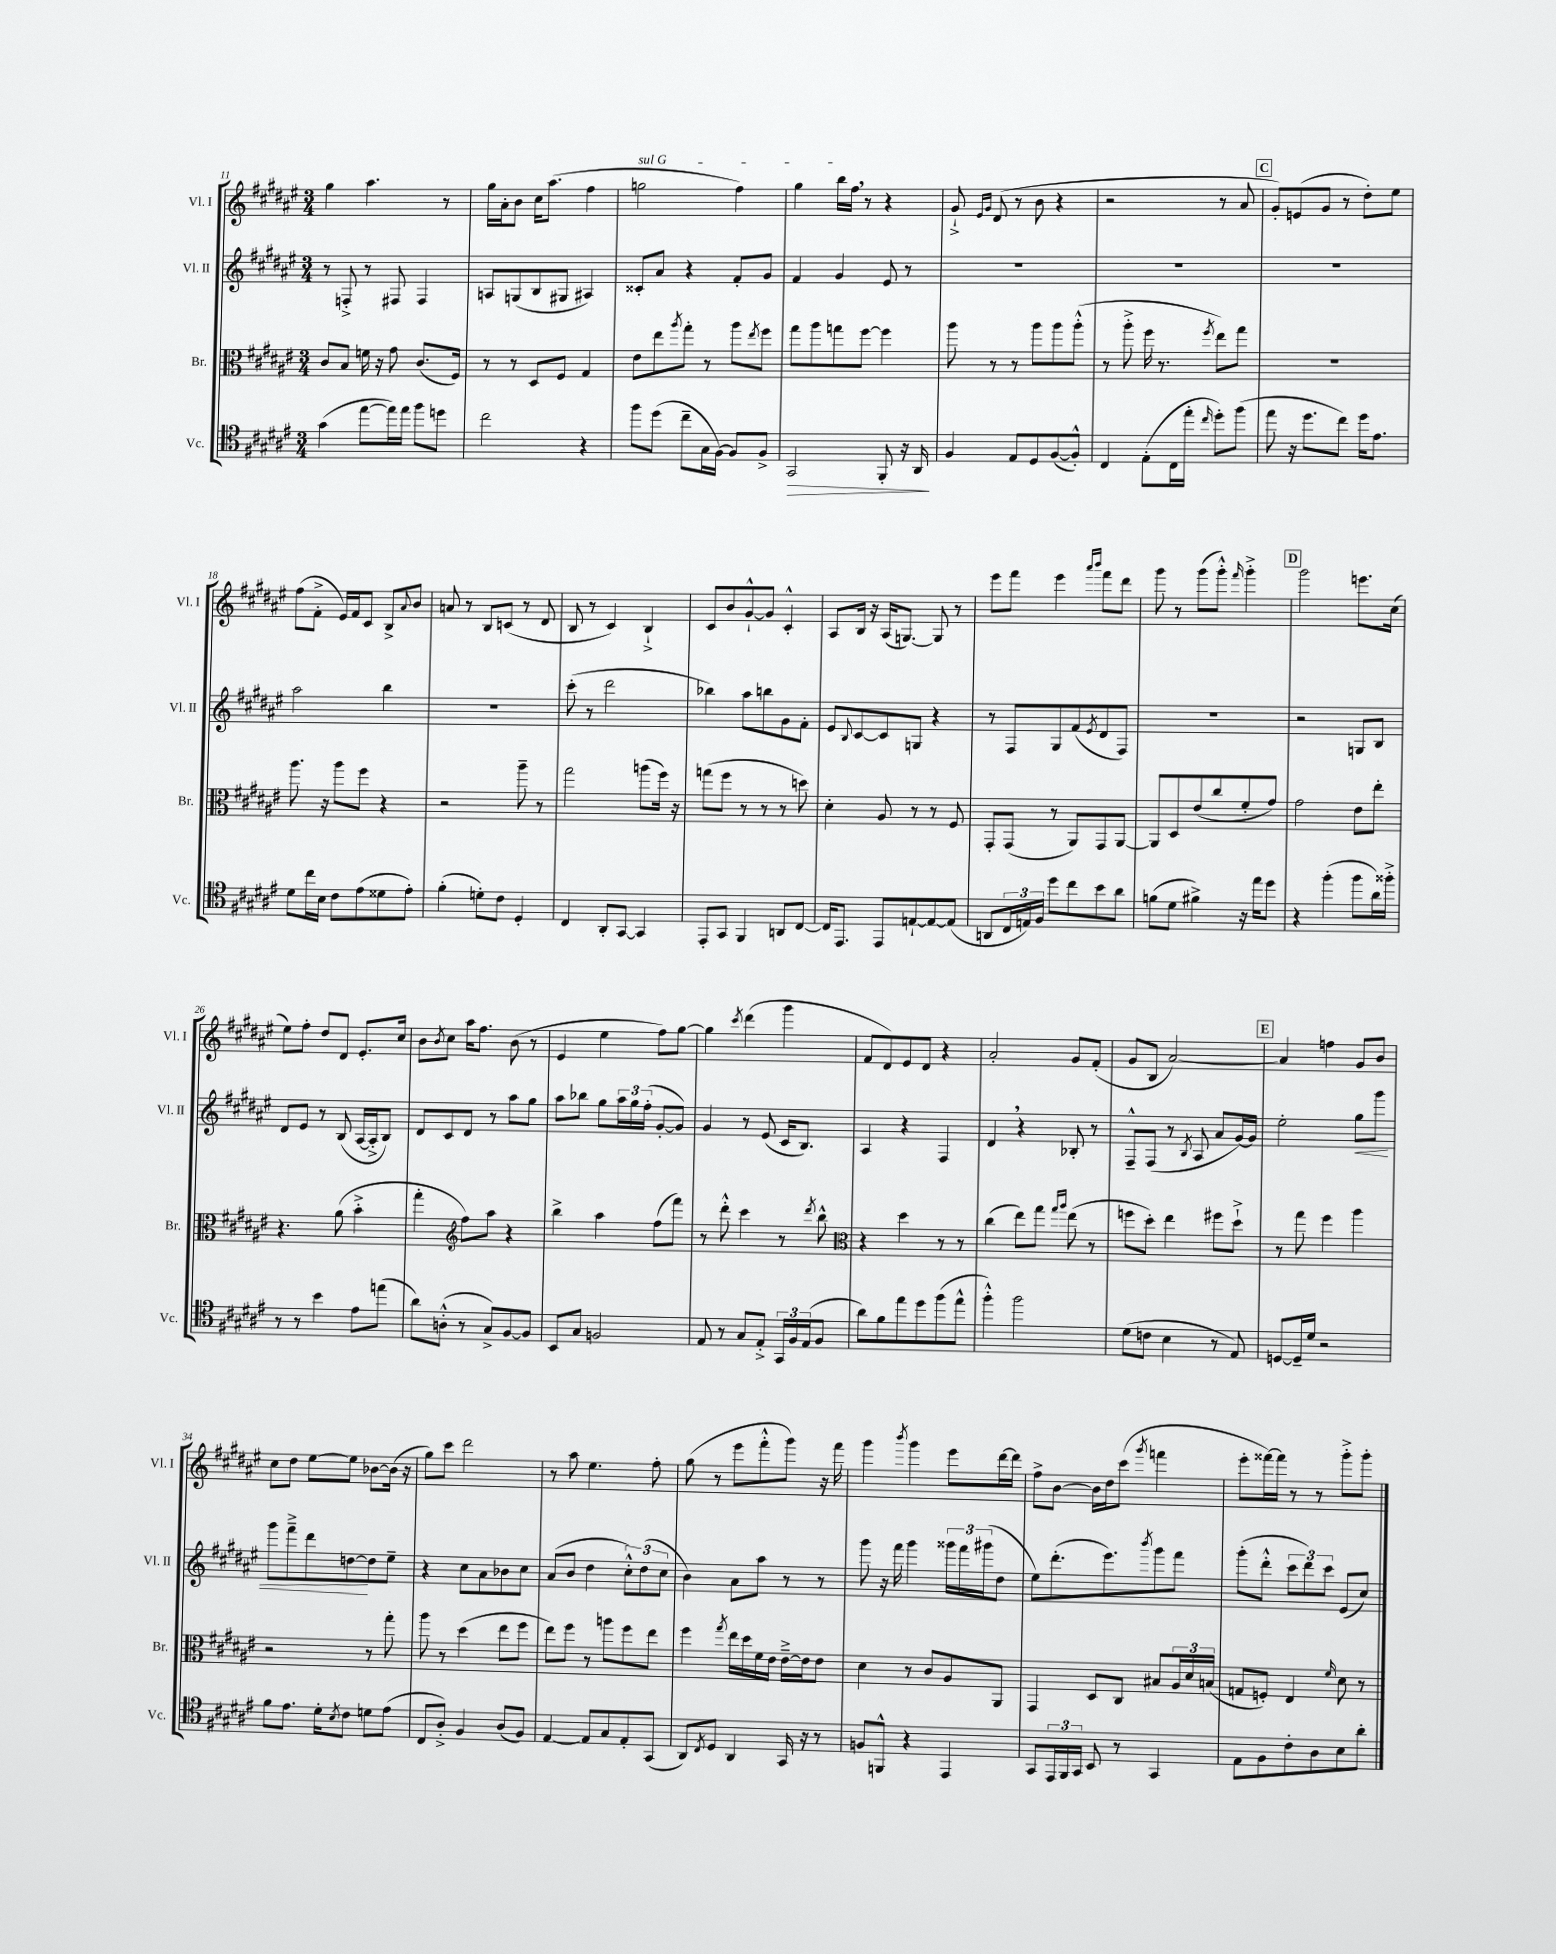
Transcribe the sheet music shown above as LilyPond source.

<<
\new StaffGroup <<
\new Staff = "s0" \with { instrumentName = "Vl. I" shortInstrumentName = "Vl. I" } {
    \clef treble \key fis \major \numericTimeSignature \time 3/4
    gis''4 ais''4. r8 |
    gis''16 ais'16-. b'8 cis''16 ais''8.( fis''4 |
    \once \override TextSpanner.bound-details.left.text = \markup { \italic "sul G" } g''2\startTextSpan fis''4) |
    gis''4 b''16 fis''16\stopTextSpan \breathe r8 r4 |
    gis'8-!-> \grace { eis'16 gis'16 } dis'8( r8 b'8 r4 |
    r2 r8 ais'8 |
    \mark \markup { \box "C" } gis'8-.) e'8( gis'8 r8 dis''8-.) eis''8 |
    fis''8( fis'8-.-> eis'16) fis'16 cis'8 b8-> \appoggiatura { ais'8 } b'8 |
    a'8 r8 b8 c'8( r8 dis'8 |
    b8 r8 cis'4) b4-!-> |
    cis'8 b'8 gis'8~-!-^ gis'8 cis'4-.-^ |
    ais8 b16 r16 ais16( g8.~) g8 r8 |
    eis'''8 fis'''8 eis'''4 \grace { ais'''16 b'''16 } fis'''8 dis'''8 |
    gis'''8 r8 gis'''8( gis'''8-.-^) \grace { fis'''16 } gis'''4-.-> |
    \mark \markup { \box "D" } gis'''2 e'''8. cis''16( |
    eis''8) fis''8-. dis''8 dis'8 eis'8.-. cis''16 |
    b'8 \acciaccatura { b'8 } cis''8 ais''16 fis''8. b'8( r8 |
    eis'4 eis''4 fis''8) gis''8~ |
    gis''4 \acciaccatura { cis'''8 } dis'''4( gis'''4 |
    fis'8 dis'8) eis'8 dis'8 r4 |
    ais'2-. gis'8 fis'8-.( |
    gis'8 b8 ais'2~) |
    \mark \markup { \box "E" } ais'4 f''4 gis'8 b'8 |
    cis''8 dis''8 eis''8~ eis''8 bes'8~ bes'16( r16 |
    gis''8) cis'''8 dis'''2 |
    r8 ais''8 eis''4. fis''8-. |
    gis''8( r8 eis'''8 fis'''8-.-^ gis'''8) r16 fis'''16 |
    gis'''4 \acciaccatura { b'''8 } gis'''4 eis'''8 dis'''16~ dis'''16 |
    fis''8-> b'8~ b'16 dis''16 cis'''8( \acciaccatura { gis'''8 } f'''4 |
    eis'''8-. fisis'''16~) fisis'''16 r8 r8 gis'''8-.-> gis'''8-. \bar "|." |
}
\new Staff = "s1" \with { instrumentName = "Vl. II" shortInstrumentName = "Vl. II" } {
    \clef treble \key fis \major \numericTimeSignature \time 3/4
    r8 f8-.-> r8 fis8 fis4 |
    a8 g8( b8 gis8 ais4) |
    cisis'8-. ais'8 r4 fis'8-. gis'8 |
    fis'4 gis'4 eis'8 r8 |
    R2. |
    R2. |
    \mark \markup { \box "C" } R2. |
    ais''2 b''4 |
    R2. |
    cis'''8-.( r8 dis'''2 |
    bes''4) ais''8 b''8 gis'8 fis'8-. |
    eis'8 \appoggiatura { b8 } cis'8~ cis'8 g8 r4 |
    r8 fis8 gis8 fis'8( \acciaccatura { eis'8 } dis'8 fis8) |
    R2. |
    \mark \markup { \box "D" } r2 g8 b8 |
    dis'8 eis'8 r8 b8( ais16~ ais16-.-> b8) |
    dis'8 cis'8 dis'8 r8 ais''8 gis''8 |
    ais''8 bes''8 gis''8 \tuplet 3/2 { ais''16 gis''16 fis''16-.( } gis'8~-. gis'8) |
    gis'4 r8 eis'8( cis'16 b8.) |
    ais4 r4 fis4 |
    dis'4 \breathe r4 bes8-. r8 |
    fis8---^ fis8( r8 \acciaccatura { b8 } ais8 ais'8 gis'16~) gis'16 |
    \mark \markup { \box "E" } eis''2-. gis''8\< gis'''8 |
    gis'''8 fis'''8---> dis'''8 d''8~\! d''8 eis''8-- |
    r4 cis''8 ais'8 bes'8 cis''8 |
    ais'8( b'8 dis''4 \tuplet 3/2 { cis''8-.-^) dis''8( cis''8 } |
    b'4) ais'8 ais''8 r8 r8 |
    gis'''8 r16 fis'''16 gis'''4 \tuplet 3/2 { gisis'''16 fis'''16 gis'''16( } dis''8 |
    eis''8) dis'''8.-.( eis'''8.) \acciaccatura { b'''8 } gis'''8 fis'''8 |
    gis'''8-.( dis'''8-.-^ \tuplet 3/2 { cis'''8 dis'''8) cis'''8 } eis'8( cis''8) \bar "|." |
}
\new Staff = "s2" \with { instrumentName = "Br." shortInstrumentName = "Br." } {
    \clef alto \key fis \major \numericTimeSignature \time 3/4
    cis'8 b8 f'16 r16 gis'8 cis'8.( fis16) |
    r8 r8 dis8 fis8 gis4 |
    eis'8 eis''8 \acciaccatura { ais''8 } gis''8-. r8 ais''8 \acciaccatura { eis''8 } fis''8 |
    gis''8 ais''8 g''8 fis''8~ fis''4 |
    ais''8 r8 r8 ais''8 ais''8 ais''8-.-^( |
    r8 ais''8-.-> fis''16 r8. \acciaccatura { fis''8 } eis''8) gis''8 |
    \mark \markup { \box "C" } R2. |
    ais''8. r16 ais''8 fis''8 r4 |
    r2 ais''8-- r8 |
    gis''2 a''8( fis''16) r16 |
    g''8( fis''8 r8 r8 r8 d''8) |
    dis'4-. ais8 r8 r8 fis8 |
    gis,8-. gis,8( r8 ais,8) gis,8 ais,8~ |
    ais,8 dis8 eis'8( cis''8 fis'8-. gis'8) |
    \mark \markup { \box "D" } gis'2 eis'8 eis''8-. |
    r4. ais'8( b'4-.-> |
    gis''4-. \clef treble fis''8) ais''8 r4 |
    b''4-> ais''4 fis''8( fis'''8) |
    r8 dis'''8-.-^ cis'''4 r8 \acciaccatura { dis'''8 } b''8-^ |
    \clef alto r4 dis''4 r8 r8 |
    cis''4( eis''8) gis''8 \grace { gis''16 ais''16 } eis''8( r8 |
    f''8 dis''8-.) eis''4 fis''8 dis''8-!-> |
    \mark \markup { \box "E" } r8 gis''8 fis''4 ais''4 |
    r2 r8 gis''8-. |
    ais''8 r8 dis''4( eis''8 fis''8 |
    eis''8) fis''8 r8 a''8 fis''8 eis''8 |
    fis''4 \acciaccatura { gis''8 } eis''16 dis''16 fis'16 eis'16 eis'16~---> eis'16 eis'8 |
    dis'4 r8 cis'8 ais8 ais,8 |
    gis,4 dis8 cis8 bis8 \tuplet 3/2 { ais16 dis'16 b16( } |
    g8 f8-.) eis4 \grace { fis'16 } dis'8 r8 \bar "|." |
}
\new Staff = "s3" \with { instrumentName = "Vc." shortInstrumentName = "Vc." } {
    \clef tenor \key fis \major \numericTimeSignature \time 3/4
    gis'4( eis''8~ eis''16) eis''16 fis''8 d''8 |
    cis''2 r4 |
    fis''8 dis''8( cis''8-- gis16 fis16~) fis8 fis8-> |
    gis,2\> fis,8-. r16 ais,16\! |
    fis4 eis8 dis8 fis8~( fis8-.-^) |
    cis4 eis8-.( cis16 eis''16-. \grace { cis''16 } dis''8-.) fis''8( |
    \mark \markup { \box "C" } eis''8 r16 dis''8. cis''8) dis''16 eis'8. |
    dis'8 cis''16 b16 cis'8 eis'8( disis'8 eis'8-.) |
    fis'4-.( d'8-.) cis'8 dis4-. |
    cis4 ais,8-. gis,8~ gis,4 |
    eis,8-. gis,8 fis,4 a,8 cis8~ |
    cis16 eis,8. eis,8 e8~-! e8~ e8( |
    a,8 \tuplet 3/2 { cis16 e16) fis16 } dis''8 cis''8 b'8 ais'8 |
    f'8( dis'8 fis'4->) r16 eis''16 dis''8 |
    \mark \markup { \box "D" } r4 fis''4-.( fis''8 ais'16) fisis''16-.-> |
    r8 r8 b'4 eis'8 e''8( |
    ais'8) a8-.-^( r8 gis8->) fis8~ fis8 |
    b,8 gis8 f2 |
    eis8 r8 gis8 eis8-.-> \tuplet 3/2 { gis,16 fis16 eis16( } fis8 |
    ais'8) fis'8 eis''8 dis''8 fis''8( eis''8-^ |
    fis''4-.-^) fis''2 |
    dis'8( c'8 b4 r8 eis8) |
    \mark \markup { \box "E" } d8~ d16-- dis'16 r2 |
    fis'8 eis'8. dis'16-. \acciaccatura { b8 } cis'8 d'8 eis'8( |
    cis8 ais8-.->) fis4 ais8( fis8) |
    eis4~ eis8 gis8 eis8-. gis,8( |
    ais,8) \acciaccatura { cis8 } dis8 ais,4 gis,16 r16 r8 |
    f8 f,8-^ r4 eis,4 |
    gis,8 \tuplet 3/2 { eis,16 fis,16 gis,16 } b,8 r8 gis,4 |
    eis8 fis8 cis'8-. ais8 b8 ais'8-. \bar "|." |
}
>>
>>
\layout { \context { \Score currentBarNumber = #11 } }
